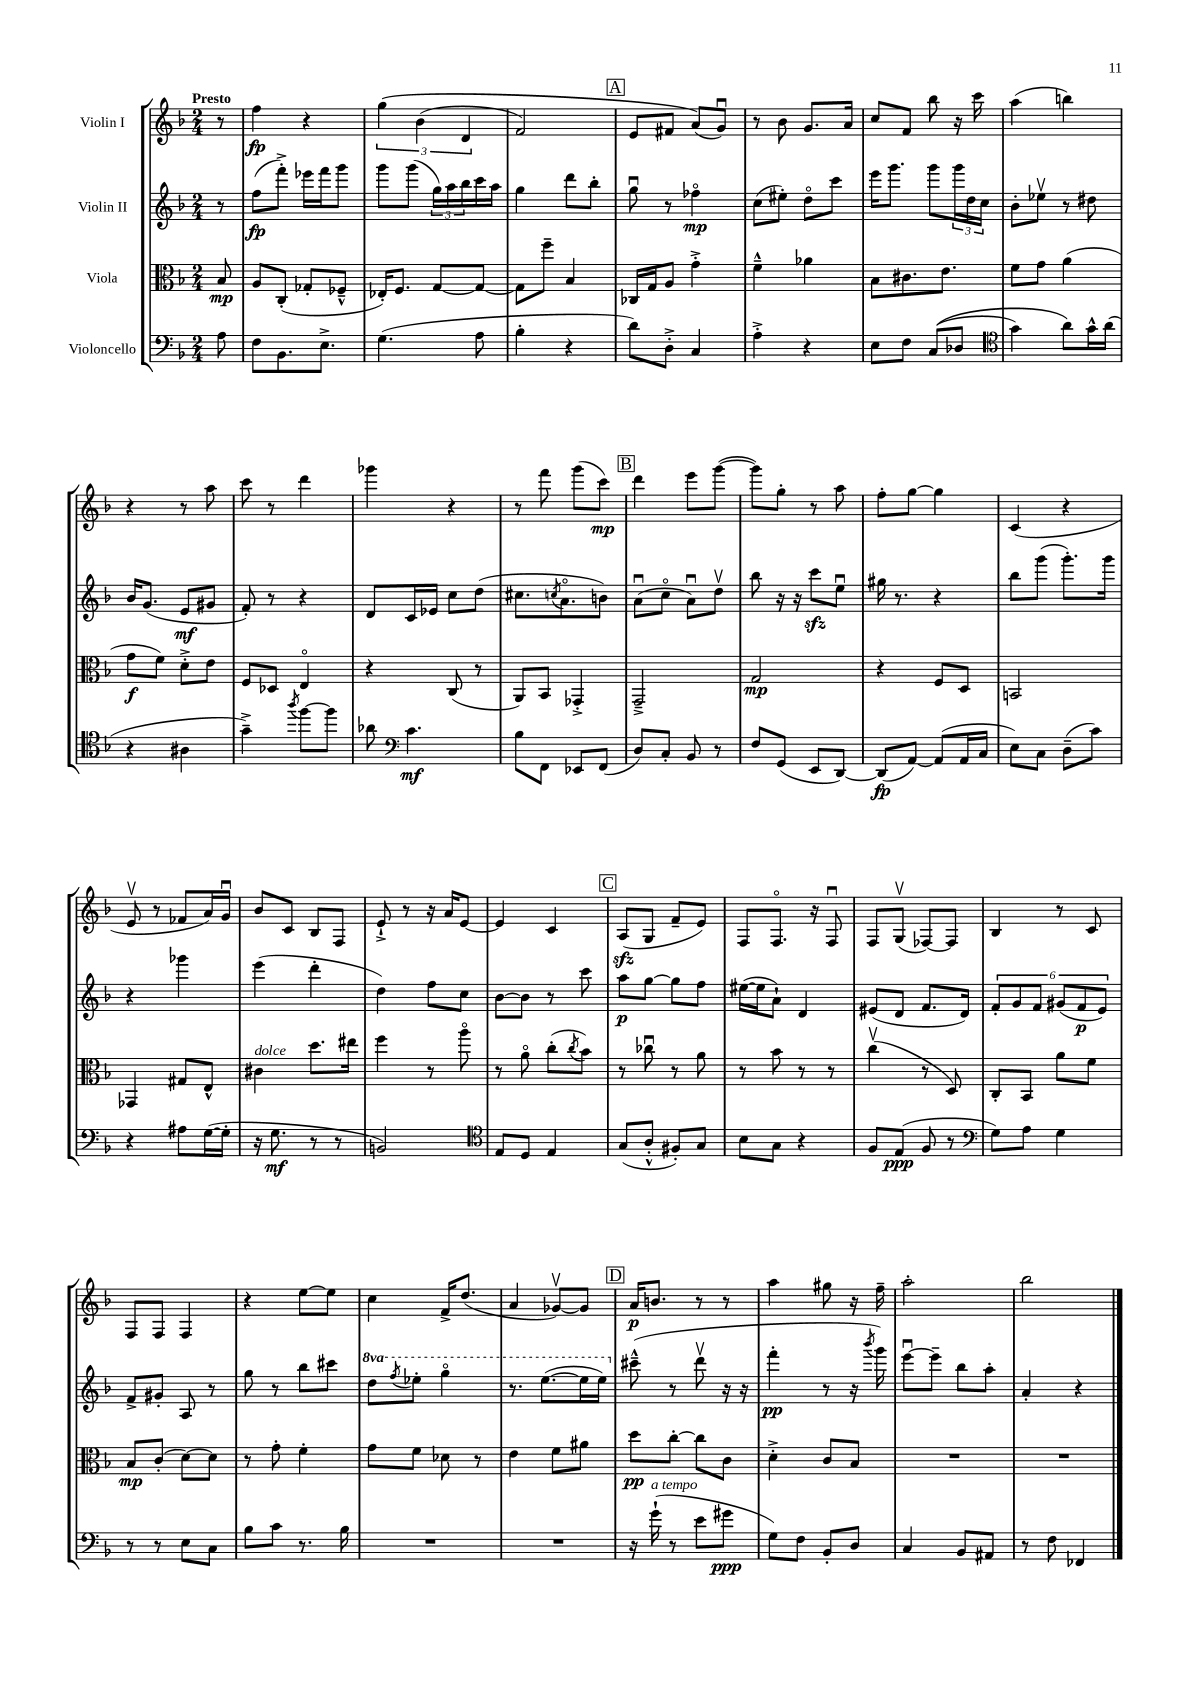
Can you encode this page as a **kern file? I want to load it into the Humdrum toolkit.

**kern	**kern	**kern	**kern
*staff4	*staff3	*staff2	*staff1
*clefF4	*clefC3	*clefG2	*clefG2
*k[b-]	*k[b-]	*k[b-]	*k[b-]
*M2/4	*M2/4	*M2/4	*M2/4
8A	8B-	8r	8r
=	=	=	=
8F	8A	(8ff	4ff
8.BB-	(8C'	8fff'^)	.
.	8G-'	16eee-	4r
8.E^	.	16fff	.
.	8F-~^^	8ggg	.
=	=	=	=
(4.G	16E-')	8ggg	&(6gg
.	8.F	.	.
.	.	(8ggg	.
.	.	.	(6b-
.	[8G	24gg)	.
.	.	24aa	.
.	.	24bb-	6d
8A	8G_	16ccc	.
.	.	16aa	.
=	=	=	=
4B-'	8G]	4gg	2f)
.	8ff~	.	.
4r	4B-	8ddd	.
.	.	8bb-'	.
=	=	=	=
8d)	16C-	8ggu	8e
.	16G	.	.
8D'^	8A	8r	8f#
4C	4g'^	4ff-o	(8a&)
.	.	.	8gu)
=	=	=	=
4A'^	4f~^^	(8cc	8r
.	.	8ee#')	8b-
4r	4a-	8ddo	8.g
.	.	8ccc	.
.	.	.	16a
=	=	=	=
8E	8B-	16eee	8cc
.	.	8.ggg	.
8F	8.c#	.	8f
&((8C	.	8ggg	8bb-
.	8.e	.	.
8D-	.	24ggg	16r
.	.	24dd	.
.	.	.	16ccc
.	.	24cc	.
=	=	=	=
*clefC4	*	*	*
4g)	8f	8b-'	(4aa
.	8g	8ee-v	.
8a&)	(4a	8r	4bb)
16g^^	.	8dd#	.
(16a	.	.	.
=	=	=	=
4r	8g	16b-	4r
.	.	(8.g	.
.	8f)	.	.
4A#	8d'^	8e	8r
.	8e	8g#	8aa
=	=	=	=
4g~^)	8F	8f')	8ccc
.	8D-	8r	8r
8qaa	.	.	.
[8ff	4Eo	4r	4ddd
8ff]	.	.	.
=	=	=	=
8a-	4r	8d	4ggg-
*clefF4	*	*	*
4.c	.	16c	.
.	.	16e-	.
.	(8C	8cc	4r
.	8r	(8dd	.
=	=	=	=
8B-	8AA)	8.cc#	8r
8FF	8BB-	.	8fff
.	.	8qcc	.
.	.	8.ao	.
8EE-	4GG-'^	.	(8ggg
(8FF	.	8b)	8ccc)
=	=	=	=
8D)	2GG~^	(8au	4ddd
8C'	.	8cco	.
8BB-	.	8au)	8eee
8r	.	8ddv	([8ggg
=	=	=	=
8F	2G	8bb-	8ggg])
(8GG	.	16r	8gg'
.	.	16r	.
8EE	.	8ccc	8r
[8DD)	.	8eeu	8aa
=	=	=	=
(8DD]	4r	16gg#	8ff'
.	.	8.r	.
[8AA)	.	.	[8gg
(8AA]	8F	4r	4gg]
16AA	8D	.	.
16C	.	.	.
=	=	=	=
8E)	2BB	8bb-	(4c
8C	.	(8ggg	.
(8D~	.	8.ggg')	4r
8c)	.	.	.
.	.	16ggg	.
=	=	=	=
4r	4GG-	4r	8ev
.	.	.	8r
8A#	8G#	4ggg-	8f-
([16G	8E^^	.	16a)
16G']	.	.	16gu
=	=	=	=
16r	4c#	(4eee	8b-
8.G	.	.	.
.	.	.	8c
8r	8.dd	4ddd'	8B-
8r	.	.	8F
.	16ee#	.	.
=	=	=	=
2BB)	4ff	4dd)	8e`^
.	.	.	8r
.	8r	8ff	16r
.	.	.	16a
.	8aao	8cc	[8e
=	=	=	=
*clefC4	*	*	*
8E	8r	[8b-	4e]
8D	8ao	8b-]	.
4E	(8cc'	8r	4c
.	8qcc	.	.
.	8b-)	8ccc	.
=	=	=	=
(8G	8r	8aa	(8A
8A'^^	8cc-u	[8gg	8G
8F#')	8r	8gg]	8f~
8G	8a	8ff	8e)
=	=	=	=
8B-	8r	([16ee#	8F
.	.	16ee#]	.
8G	8b-	8a`)	8.Fo
4r	8r	4d	.
.	.	.	16r
.	8r	.	8Fu
=	=	=	=
8F	(4ccv	(8e#	8F
(8E	.	8d	(8Gv
8F	8r	8.f	[8F-)
8r	8D)	.	8F-]
.	.	16d)	.
=	=	=	=
*clefF4	*	*	*
8G)	8C'	12f'	4B-
.	.	12g	.
8A	8BB-	.	.
.	.	12f	.
4G	8a	(12g#	8r
.	.	12f	.
.	8f	.	8c
.	.	12e)	.
=	=	=	=
8r	8B-	8f^	8F
8r	(8c'	8g#'	8F
8E	[8d)	8A	4F
8C	8d]	8r	.
=	=	=	=
8B-	8r	8gg	4r
8c	8g'	8r	.
8.r	4f'	8bb-	[8ee
.	.	8ccc#	8ee]
16B-	.	.	.
=	=	=	=
2r	8g	8ddd	4cc
.	.	8qfff	.
.	8f	8eee-'	.
.	8d-	4gggo	16f^
.	.	.	(8.dd
.	8r	.	.
=	=	=	=
2r	4e	8.r	4a
.	.	([8.eee	.
.	8f	.	[8g-v)
.	8a#	16eee]	8g-]
.	.	16eee)	.
=	=	=	=
16r	8dd	(8ccc#~^^	16a
(16g`	.	.	8.b
8r	[8cc'	8r	.
8e	8cc]	8dddv	8r
8g#	8c	16r	8r
.	.	16r	.
=	=	=	=
8G)	4d'^	4fff'	4aa
8F	.	.	.
8BB-'	8c	8r	8gg#
8D	8B-	16r	16r
.	.	8qbbb-	.
.	.	16ggg)	16ff~
=	=	=	=
4C	2r	[8eeeu	2aa'
.	.	8eee~]	.
8BB-	.	8bb-	.
8AA#	.	8aa'	.
=	=	=	=
8r	2r	4a'	2bb-
8F	.	.	.
4FF-	.	4r	.
==	==	==	==
*-	*-	*-	*-
